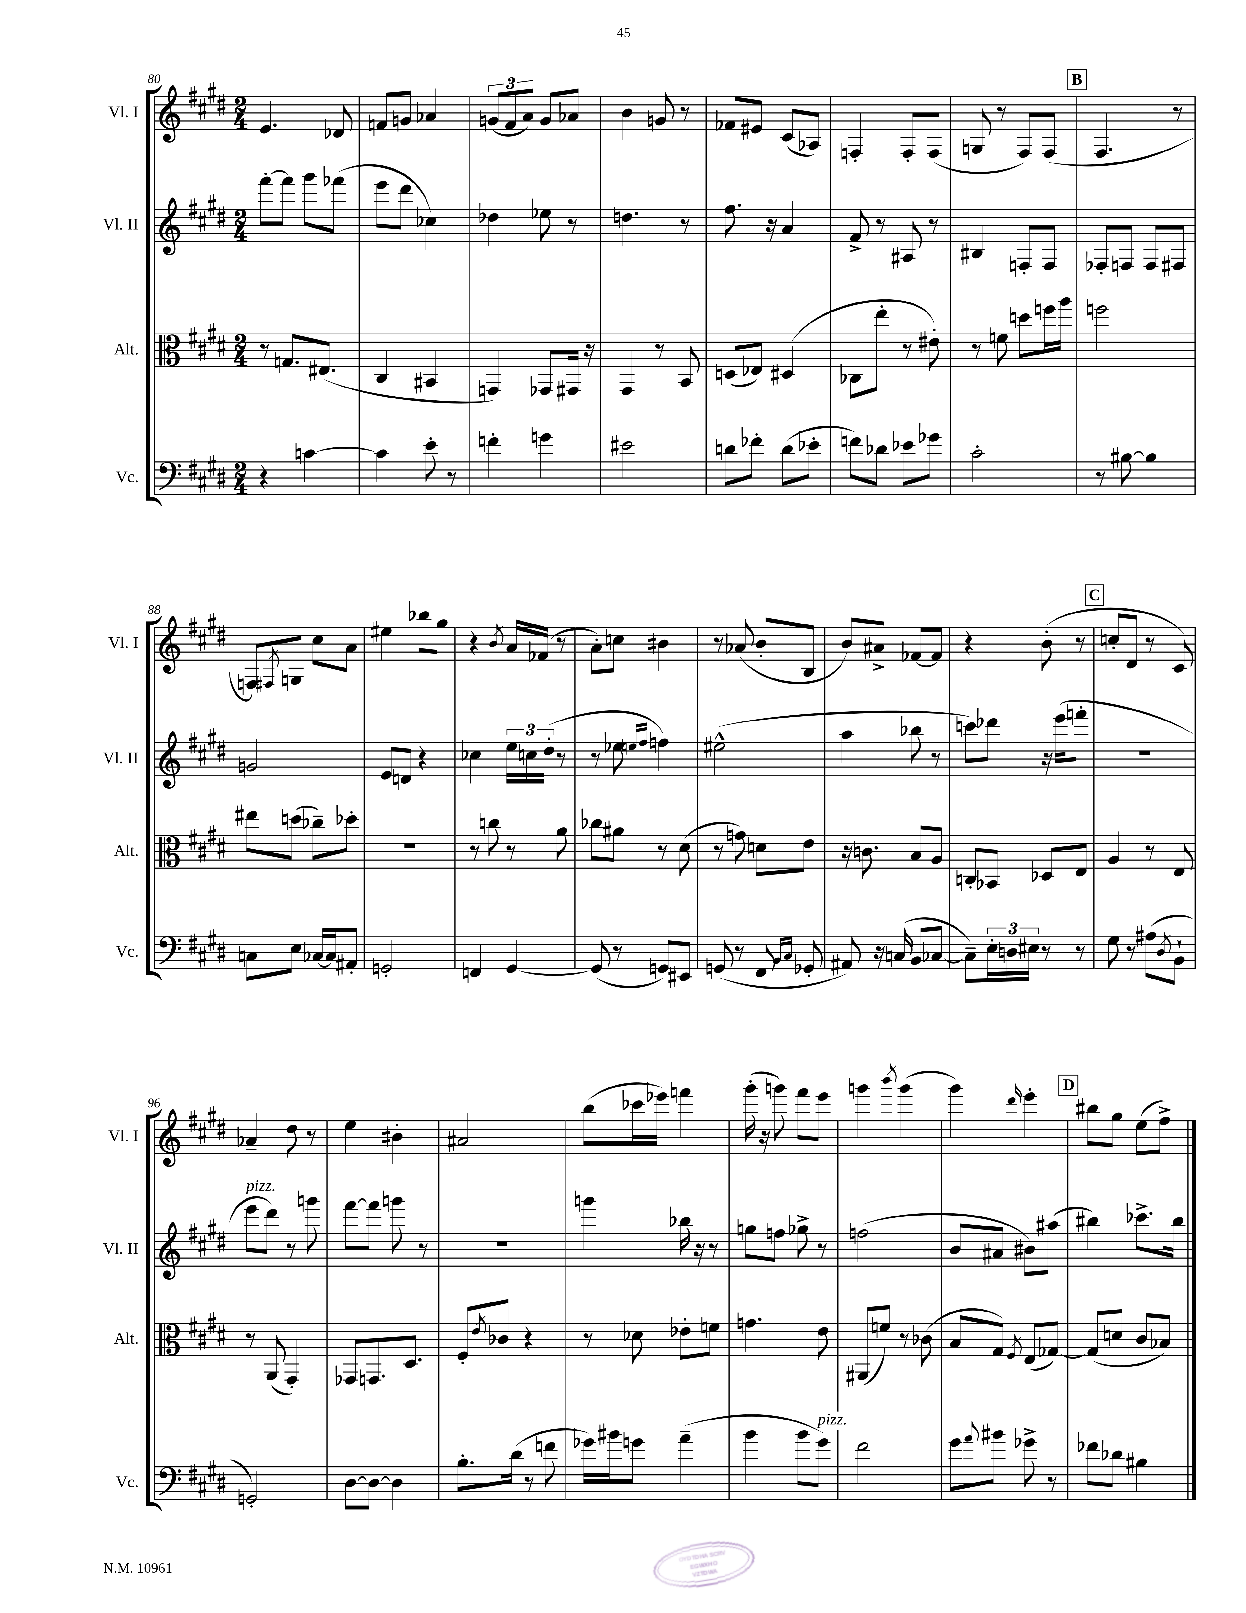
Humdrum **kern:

**kern	**kern	**kern	**kern
*staff4	*staff3	*staff2	*staff1
*clefF4	*clefC3	*clefG2	*clefG2
*k[f#c#g#d#]	*k[f#c#g#d#]	*k[f#c#g#d#]	*k[f#c#g#d#]
*M2/4	*M2/4	*M2/4	*M2/4
4r	8r	[8fff#'	4.e
.	8.G	8fff#]	.
[4c	.	8ggg#	.
.	(8.E#	.	.
.	.	(8fff-	8d-
=	=	=	=
4c]	4C#	8eee	8f
.	.	8ddd#	8g
8e'	4BB#	4cc-)	4a-
8r	.	.	.
=	=	=	=
4f'	4GG)	4dd-	(12g
.	.	.	12f#
.	.	.	12a)
4g	8GG-	8ee-	8g
.	16GG#	8r	8a-
.	16r	.	.
=	=	=	=
2e#	4GG#	4.dd	4b
.	8r	.	8g
.	8BB	8r	8r
=	=	=	=
8d	(8D	8.ff#	8f-
8f-'	8E-)	.	8e#
.	.	16r	.
(8d	(4D#	4a	(8c#
8e-'	.	.	8A-)
=	=	=	=
8f)	8C-	8f#^	4F'
8d-	8ee'	8r	.
8e-	8r	8A#	8F'
8g-	8e#')	8r	(8F
=	=	=	=
2c#'	8r	4B#	8G
.	8f	.	8r
.	8dd	8F'	8F#)
.	16ff	8F	(8F#
.	16aa	.	.
=	=	=	=
8r	2ff	8F-'	4.F#
[8B#	.	8F	.
4B#]	.	8F	.
.	.	8F#	8r
=	=	=	=
8C	8ee#	2g	8F)
.	.	.	8qF#
8E	(8dd	.	8G
[16C-	8cc-~)	.	8cc#
16C-]	.	.	.
8AA#'	8dd-'	.	8a
=	=	=	=
2GG'	2r	8e	4ee#
.	.	8d	.
.	.	4r	8bb-
.	.	.	8gg#
=	=	=	=
4FF	8r	4cc-	4r
.	8cc	.	.
.	.	.	8qb
[4GG#	8r	24ee	16a
.	.	24cc	.
.	.	.	(16f-
.	.	(24dd#'	.
.	8a	8r	8r
=	=	=	=
(8GG#]	8cc-	8r	8a')
8r	8a#	8ee-	8cc
.	.	16qqee	.
.	.	16qqff#	.
8GG)	8r	4ff)	4b#
8EE#	(8d#	.	.
=	=	=	=
(8GG	8r	(2ee#^^	8r
8r	8g)	.	(8a-
8FF#	8d	.	8b'
16qqBB	.	.	.
16qqC#	.	.	.
8GG-'	8e	.	8B
=	=	=	=
8AA#)	16r	4aa	8b)
.	8.c	.	.
16r	.	.	8a#^
(16C	.	.	.
8BB	8B	8bb-	[8f-
[8C-	8A	8r	8f-]
=	=	=	=
8C-~])	8C'	8ccc)	4r
24E'	8BB-	8ddd-	.
24D	.	.	.
24E#	.	.	.
8r	8D-	16r	(8b'
.	.	(16eee	.
8r	8E	8fff'	8r
=	=	=	=
8G#	4A	2r	8cc'
8r	.	.	8d#
(8A#	8r	.	8r
8qD#	.	.	.
8BB`	8E	.	8c#)
=	=	=	=
2GG')	8r	8eee	4a-~
.	(8AA	8ddd#)	.
.	4GG#')	8r	8dd#
.	.	8ggg	8r
=	=	=	=
[8D#	8GG-	[8fff#	4ee
8D#_	8.GG	8fff#]	.
4D#]	.	8ggg	4b#'
.	8.D#	.	.
.	.	8r	.
=	=	=	=
8.B'	8F#'	2r	2a#
.	8qe	.	.
.	8c-	.	.
(16d#	.	.	.
8r	4r	.	.
8f	.	.	.
=	=	=	=
16g-)	8r	4ggg	(8bb
16b#	.	.	.
8g	8d-	.	16ccc-
.	.	.	16eee-)
(4a~	8e-'	16bb-	4fff
.	.	16r	.
.	8f	8r	.
=	=	=	=
4b	4.g	8gg	(16ggg#'
.	.	.	16r
.	.	8ff	8ggg)
8b	.	8gg-^	8fff#
8g#)	8e	8r	8eee
=	=	=	=
2f#	(8AA#	(2ff	4ggg
.	8f)	.	.
.	.	.	8qbbb
.	8r	.	(4ggg
.	(8c-	.	.
=	=	=	=
8g#	8B	8b	4ggg#)
8qqa	.	.	.
8b#	8G#)	8a#	.
.	8qF#	.	16qqddd#
8g-^	(8E	8b#)	4eee'
8r	[8G-)	(8aa#	.
=	=	=	=
8f-	(8G-]	4bb#)	8bb#
8d-	8d	.	8gg#
4B#	8c#	8.ccc-^	(8ee
.	8B-)	.	8ff#^)
.	.	16bb#	.
==	==	==	==
*-	*-	*-	*-
